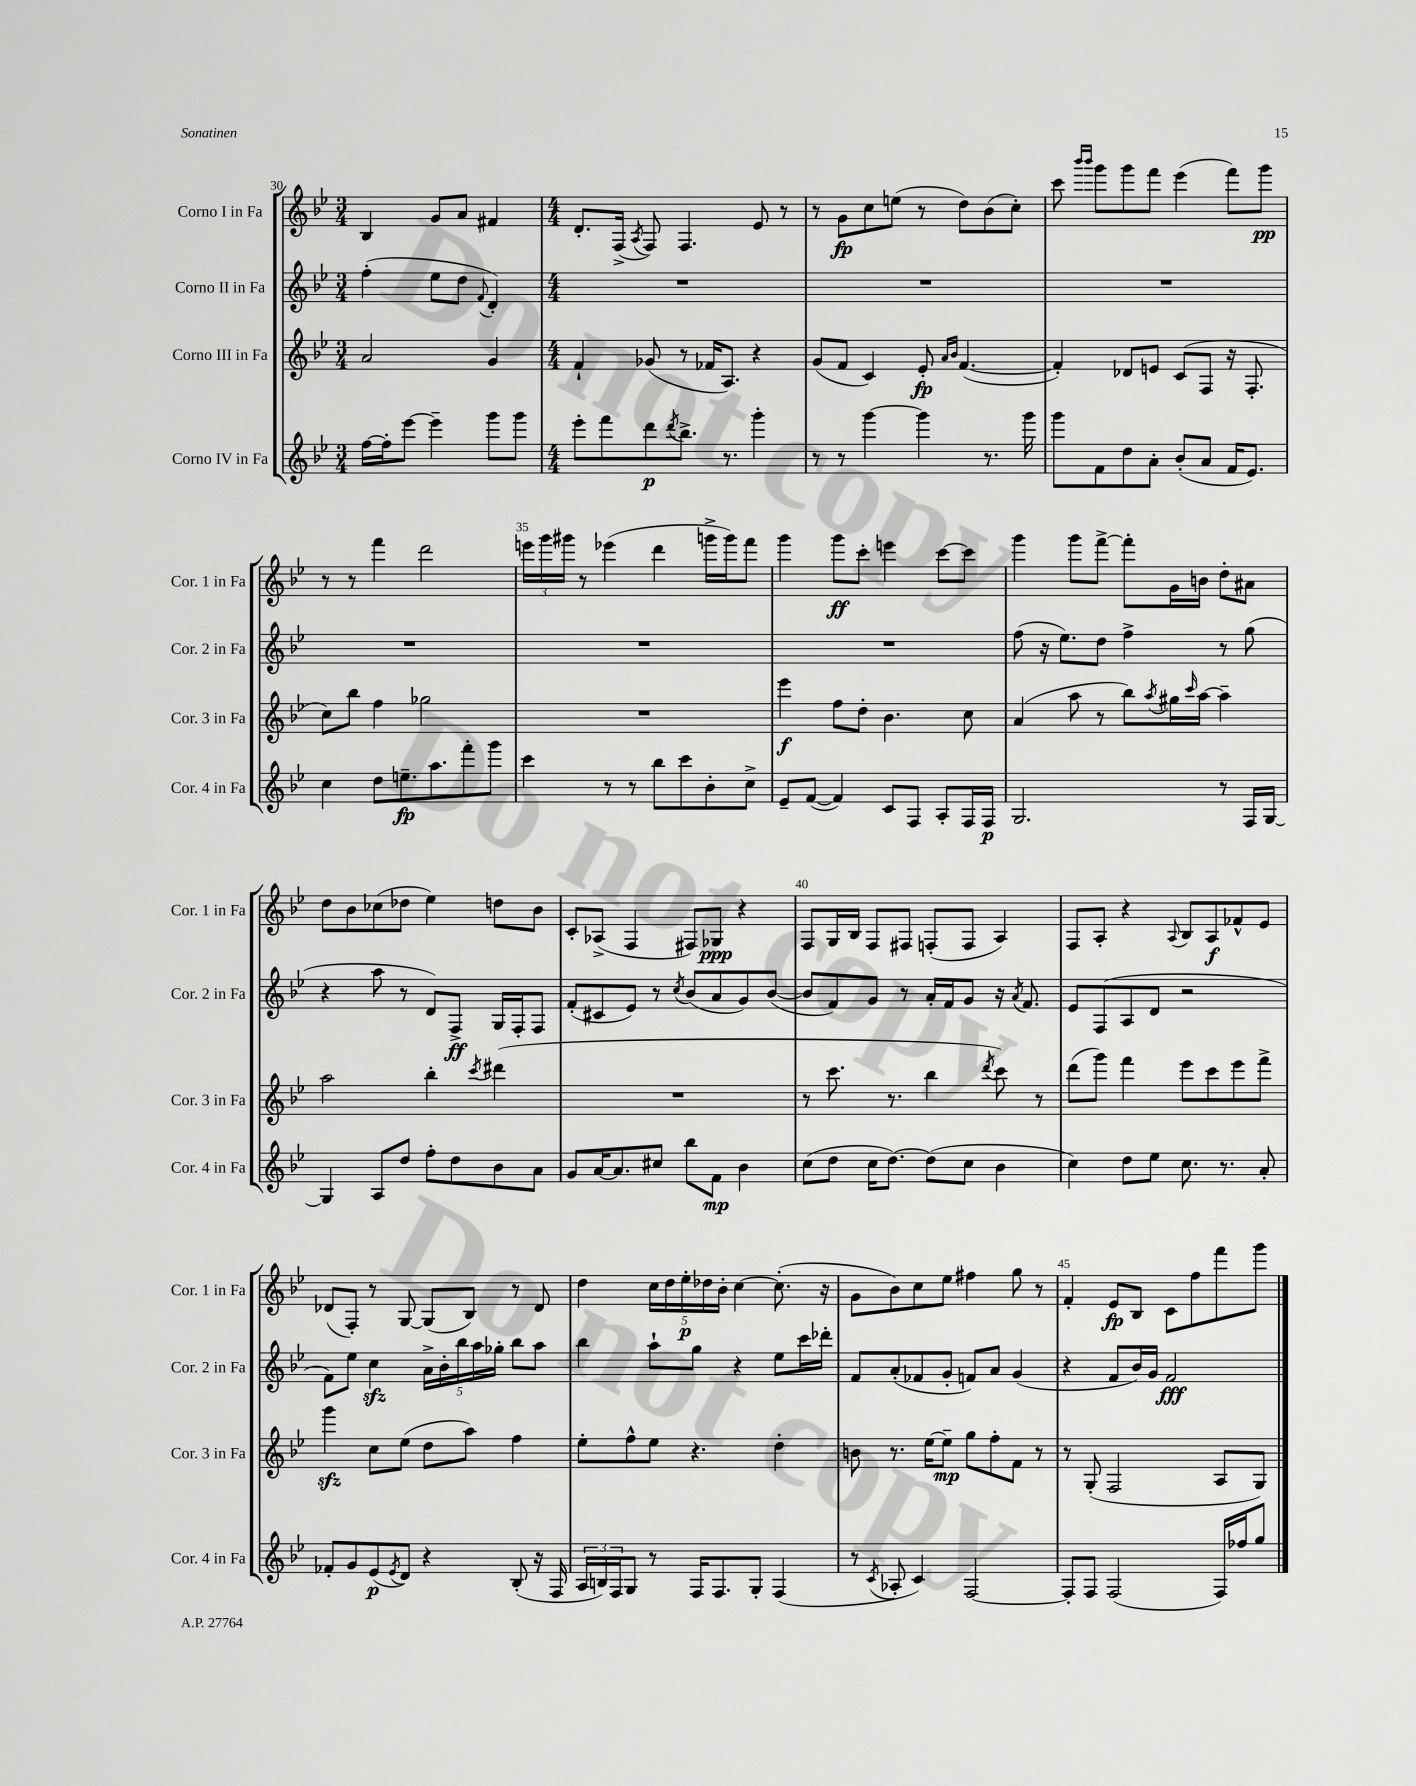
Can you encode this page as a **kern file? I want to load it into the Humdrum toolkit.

**kern	**dynam	**kern	**dynam	**kern	**dynam	**kern	**dynam
*part4	*part4	*part3	*part3	*part2	*part2	*part1	*part1
*staff4	*staff4	*staff3	*staff3	*staff2	*staff2	*staff1	*staff1
*I"Corno IV in Fa	*	*I"Corno III in Fa	*	*I"Corno II in Fa	*	*I"Corno I in Fa	*
*I'Cor. 4 in Fa	*	*I'Cor. 3 in Fa	*	*I'Cor. 2 in Fa	*	*I'Cor. 1 in Fa	*
*clefG2	*	*clefG2	*	*clefG2	*	*clefG2	*
*k[b-e-]	*	*k[b-e-]	*	*k[b-e-]	*	*k[b-e-]	*
*M3/4	*	*M3/4	*	*M3/4	*	*M3/4	*
=30	=30	=30	=30	=30	=30	=30	=30
[16ff\LL	.	2a/	.	(4ff'\	.	4B-/	.
16ff'\J]	.	.	.	.	.	.	.
[8eee-\J	.	.	.	.	.	.	.
4eee-~\]	.	.	.	8ee-\L	.	8g/L	.
.	.	.	.	8dd\J	.	8a/J	.
.	.	.	.	8qqf/	.	.	.
8ggg\L	.	4g/	.	4d'/)	.	4f#X/	.
8ggg\J	.	.	.	.	.	.	.
=31	=31	=31	=31	=31	=31	=31	=31
*M4/4	*	*M4/4	*	*M4/4	*	*M4/4	*
8eee-'\L	.	4f`/	.	1r	.	8.d'/L	.
8fff\	.	.	.	.	.	.	.
.	.	.	.	.	.	(16F^/Jk	.
.	.	.	.	.	.	8qA/	.
8ddd\	p	(8g-X/	.	.	.	8F/)	.
8qddd/	.	.	.	.	.	.	.
8.bb-^\J	.	8r	.	.	.	4.F/	.
.	.	16f-X/KL	.	.	.	.	.
8.r	.	8.A/J)	.	.	.	.	.
4ggg'\	.	4r	.	.	.	8e-/	.
.	.	.	.	.	.	8r	.
=32	=32	=32	=32	=32	=32	=32	=32
8r	.	(8g/L	.	1r	.	8r	.
8r	.	8f/J	.	.	.	8g\L	fp
[4ggg\	.	4c/)	.	.	.	8cc\	.
.	.	.	.	.	.	(8een\J	.
4ggg\]	.	8e-'/	fp	.	.	8r	.
.	.	16qqa/LL	.	.	.	.	.
.	.	16qqb-/JJ	.	.	.	.	.
.	.	([4.f/	.	.	.	8dd\L)	.
8.r	.	.	.	.	.	(8b-\	.
.	.	.	.	.	.	8cc'\J)	.
16ggg\	.	.	.	.	.	.	.
=33	=33	=33	=33	=33	=33	=33	=33
8ggg\L	.	4f'/])	.	1r	.	8ccc\	.
.	.	.	.	.	.	16qqbbb-/LL	.
.	.	.	.	.	.	16qqbbb-/JJ	.
8f\	.	.	.	.	.	8ggg\L	.
8dd\	.	8d-X/L	.	.	.	8ggg\	.
8a'\J	.	8en/J	.	.	.	8fff\J	.
(8b-'/L	.	(8c/L	.	.	.	(4eee-\	.
8a/J	.	8F/J	.	.	.	.	.
16f/KL	.	16r	.	.	.	8fff\L)	.
8.e-/J)	.	8.F'/	.	.	.	.	.
.	.	.	.	.	.	8ggg\J	pp
!!LO:LB:g=z
=34	=34	=34	=34	=34	=34	=34	=34
4cc\	.	8cc\L)	.	1r	.	8r	.
.	.	8bb-\J	.	.	.	8r	.
8dd\L	.	4ff\	.	.	.	4fff\	.
8.een~\	fp	.	.	.	.	.	.
.	.	2gg-X\	.	.	.	2ddd\	.
8.aa\	.	.	.	.	.	.	.
8fff'\	.	.	.	.	.	.	.
8ggg\J	.	.	.	.	.	.	.
=35	=35	=35	=35	=35	=35	=35	=35
4ccc\	.	1r	.	1r	.	24eeen\LL	.
.	.	.	.	.	.	24ggg\	.
.	.	.	.	.	.	24ggg#X\JJ	.
.	.	.	.	.	.	8r	.
8r	.	.	.	.	.	(4eee-X\	.
8r	.	.	.	.	.	.	.
8bb-\L	.	.	.	.	.	4ddd\	.
8ccc\	.	.	.	.	.	.	.
8b-'\	.	.	.	.	.	16gggn^\LL	.
.	.	.	.	.	.	16ggg\J)	.
8cc^\J	.	.	.	.	.	8fff\J	.
=36	=36	=36	=36	=36	=36	=36	=36
8e-~/L	.	4eee-\	f	1r	.	4ggg\	.
([8f/J	.	.	.	.	.	.	.
4f/])	.	8ff\L	.	.	.	8ggg\L	ff
.	.	8dd'\J	.	.	.	8ccc'\J	.
8c/L	.	4.b-\	.	.	.	4eeen\	.
8F/J	.	.	.	.	.	.	.
8A'/L	.	.	.	.	.	[8ccc\L	.
16F/L	.	8cc\	.	.	.	8ccc\J]	.
16F/JJ	p	.	.	.	.	.	.
=37	=37	=37	=37	=37	=37	=37	=37
2.G/	.	(4a/	.	(8ff\	.	4ggg\	.
.	.	.	.	16r	.	.	.
.	.	.	.	8.ee-\L)	.	.	.
.	.	8aa\	.	.	.	8ggg\L	.
.	.	8r	.	8dd\J	.	[8fff^\J	.
.	.	8bb-\L)	.	4ff^\	.	8fff'\L]	.
.	.	8qaa/	.	.	.	.	.
.	.	16gg#X\L	.	.	.	16g\L	.
.	.	16qqccc/	.	.	.	.	.
.	.	[16aa\JJ	.	.	.	16bn\JJ	.
8r	.	4aa~\]	.	8r	.	8dd'\L	.
16F/LL	.	.	.	(8gg\	.	8a#X\J	.
[16G/JJ	.	.	.	.	.	.	.
!!LO:LB:g=z
=38	=38	=38	=38	=38	=38	=38	=38
4G/]	.	2aa\	.	4r	.	8dd\L	.
.	.	.	.	.	.	8b-\	.
8A/L	.	.	.	8aa\	.	(8cc-X\	.
8dd/J	.	.	.	8r	.	8dd-X\J	.
8ff'\L	.	4bb-'\	.	8d/L)	.	4ee-\)	.
8dd\	.	.	.	8F^/J	ff	.	.
.	.	8qccc/	.	.	.	.	.
8b-\	.	(4ddd#X\	.	16G/LL	.	8ddn\L	.
.	.	.	.	16F'/J	.	.	.
8a\J	.	.	.	8F/J	.	8b-\J	.
=39	=39	=39	=39	=39	=39	=39	=39
8g/L	.	1r	.	(8f'/L	.	8c'/L	.
[16a/K	.	.	.	8c#X/	.	(8A-X^/J	.
8.a/]	.	.	.	.	.	.	.
.	.	.	.	8e-/J)	.	4F/	.
8cc#X/J	.	.	.	8r	.	.	.
.	.	.	.	8qcc/	.	.	.
8bb-\L	.	.	.	(8b-/L	.	8F#X/L)	.
8f\J	mp	.	.	8a/	.	8G-X/J	ppp
4b-\	.	.	.	8g/)	.	4r	.
.	.	.	.	([8b-/J	.	.	.
=40	=40	=40	=40	=40	=40	=40	=40
(8cc\L	.	8r	.	8b-/L]	.	8F/L	.
8dd\J	.	8.ccc\	.	8f/)	.	16G/L	.
.	.	.	.	.	.	16B-/JJ	.
16cc\KL	.	.	.	8g/J	.	8F/L	.
[8.dd\J)	.	8.r	.	.	.	.	.
.	.	.	.	8r	.	8F#X/J	.
(8dd\L]	.	4bb-\	.	16a'/LL	.	(8Fn'/L	.
.	.	.	.	16f/J	.	.	.
8cc\J	.	.	.	8g/J	.	8F/J	.
.	.	8qddd/	.	.	.	.	.
4b-\	.	8ccc\)	.	16r	.	4A/)	.
.	.	.	.	8qa/	.	.	.
.	.	.	.	8.f/	.	.	.
.	.	8r	.	.	.	.	.
=41	=41	=41	=41	=41	=41	=41	=41
4cc\)	.	(8ddd\L	.	8e-/L	.	8F/L	.
.	.	8ggg\J)	.	(8F/	.	8A'/J	.
8dd\L	.	4fff\	.	8A/	.	4r	.
8ee-\J	.	.	.	8d/J	.	.	.
.	.	.	.	.	.	8qqA/	.
8.cc\	.	8eee-\L	.	2r	.	8B-/L	.
.	.	8ccc\	.	.	.	8A/	f
8.r	.	.	.	.	.	.	.
.	.	8eee-\	.	.	.	8f-X^^/	.
8a'/	.	8fff^\J	.	.	.	8e-/J	.
!!LO:LB:g=z
=42	=42	=42	=42	=42	=42	=42	=42
8f-X'/L	.	4gggzz\	.	8f\L)	.	(8d-X/L	.
8g/	.	.	.	8ee-\J	.	8F'/J)	.
(8e-/	p	8cc\L	.	4cczz\	.	8r	.
8qe-/	.	.	.	.	.	.	.
8d/J)	.	(8ee-\J	.	.	.	[8G/	.
4r	.	8dd\L	.	20a^\LL	.	(8G/L]	.
.	.	.	.	20b-'\	.	.	.
.	.	.	.	20bb-\	.	.	.
.	.	8aa\J)	.	.	.	8B-/J)	.
.	.	.	.	20aa\	.	.	.
.	.	.	.	20gg-X'\JJ	.	.	.
(8B-'/	.	4ff\	.	8bb-\L	.	8r	.
16r	.	.	.	8aa\J	.	8d-/	.
16F/	.	.	.	.	.	.	.
=43	=43	=43	=43	=43	=43	=43	=43
24A/LL	.	8ee-'\L	.	4bb-\	.	4dd\	.
24Bn/)	.	.	.	.	.	.	.
24F/J	.	.	.	.	.	.	.
8G/J	.	8ff^^\	.	.	.	.	.
8r	.	8ee-\J	.	8aa`\L	.	20cc\LL	.
.	.	.	.	.	.	20dd\	.
.	.	.	.	.	.	20ee-'\	p
16F/KL	.	4.r	.	8gg\J	.	.	.
.	.	.	.	.	.	20dd-X\	.
8.F/	.	.	.	.	.	.	.
.	.	.	.	.	.	20b-'\JJ	.
.	.	.	.	4r	.	[4cc\	.
8G'/J	.	.	.	.	.	.	.
(4F/	.	4dd'\	.	8ee-\L	.	(8.cc'\]	.
.	.	.	.	16ccc\L	.	.	.
.	.	.	.	16ddd-X'\JJ	.	16r	.
=44	=44	=44	=44	=44	=44	=44	=44
8r	.	8bn\	.	8f/L	.	8g\L	.
8qc/	.	.	.	.	.	.	.
8A-X'/	.	8.r	.	(8a'/	.	8b-\)	.
4c/)	.	.	.	8f-X/	.	8cc\	.
.	.	[16ee-\KL	.	.	.	.	.
.	.	8ee-~\J]	mp	8g'/J	.	8ee-\J	.
[2F/	.	8gg\L	.	8fn/L)	.	4ff#X\	.
.	.	8ff'\	.	8a/J	.	.	.
.	.	8f\J	.	(4g/	.	8gg\	.
.	.	8r	.	.	.	8r	.
=45	=45	=45	=45	=45	=45	=45	=45
8F'/L]	.	8r	.	4r	.	4f'/	.
8F/J	.	(8G'/	.	.	.	.	.
(2F/	.	2F/	.	8f/L	.	8e-/L	fp
.	.	.	.	16b-/L)	.	8B-/J	.
.	.	.	.	16g/JJ	.	.	.
.	.	.	.	2f/	fff	8c\L	.
.	.	.	.	.	.	8ff\	.
16F/LL)	.	8A/L	.	.	.	8fff\	.
16ff-X/J	.	.	.	.	.	.	.
8gg/J	.	8G/J)	.	.	.	8ggg\J	.
==	==	==	==	==	==	==	==
*-	*-	*-	*-	*-	*-	*-	*-
